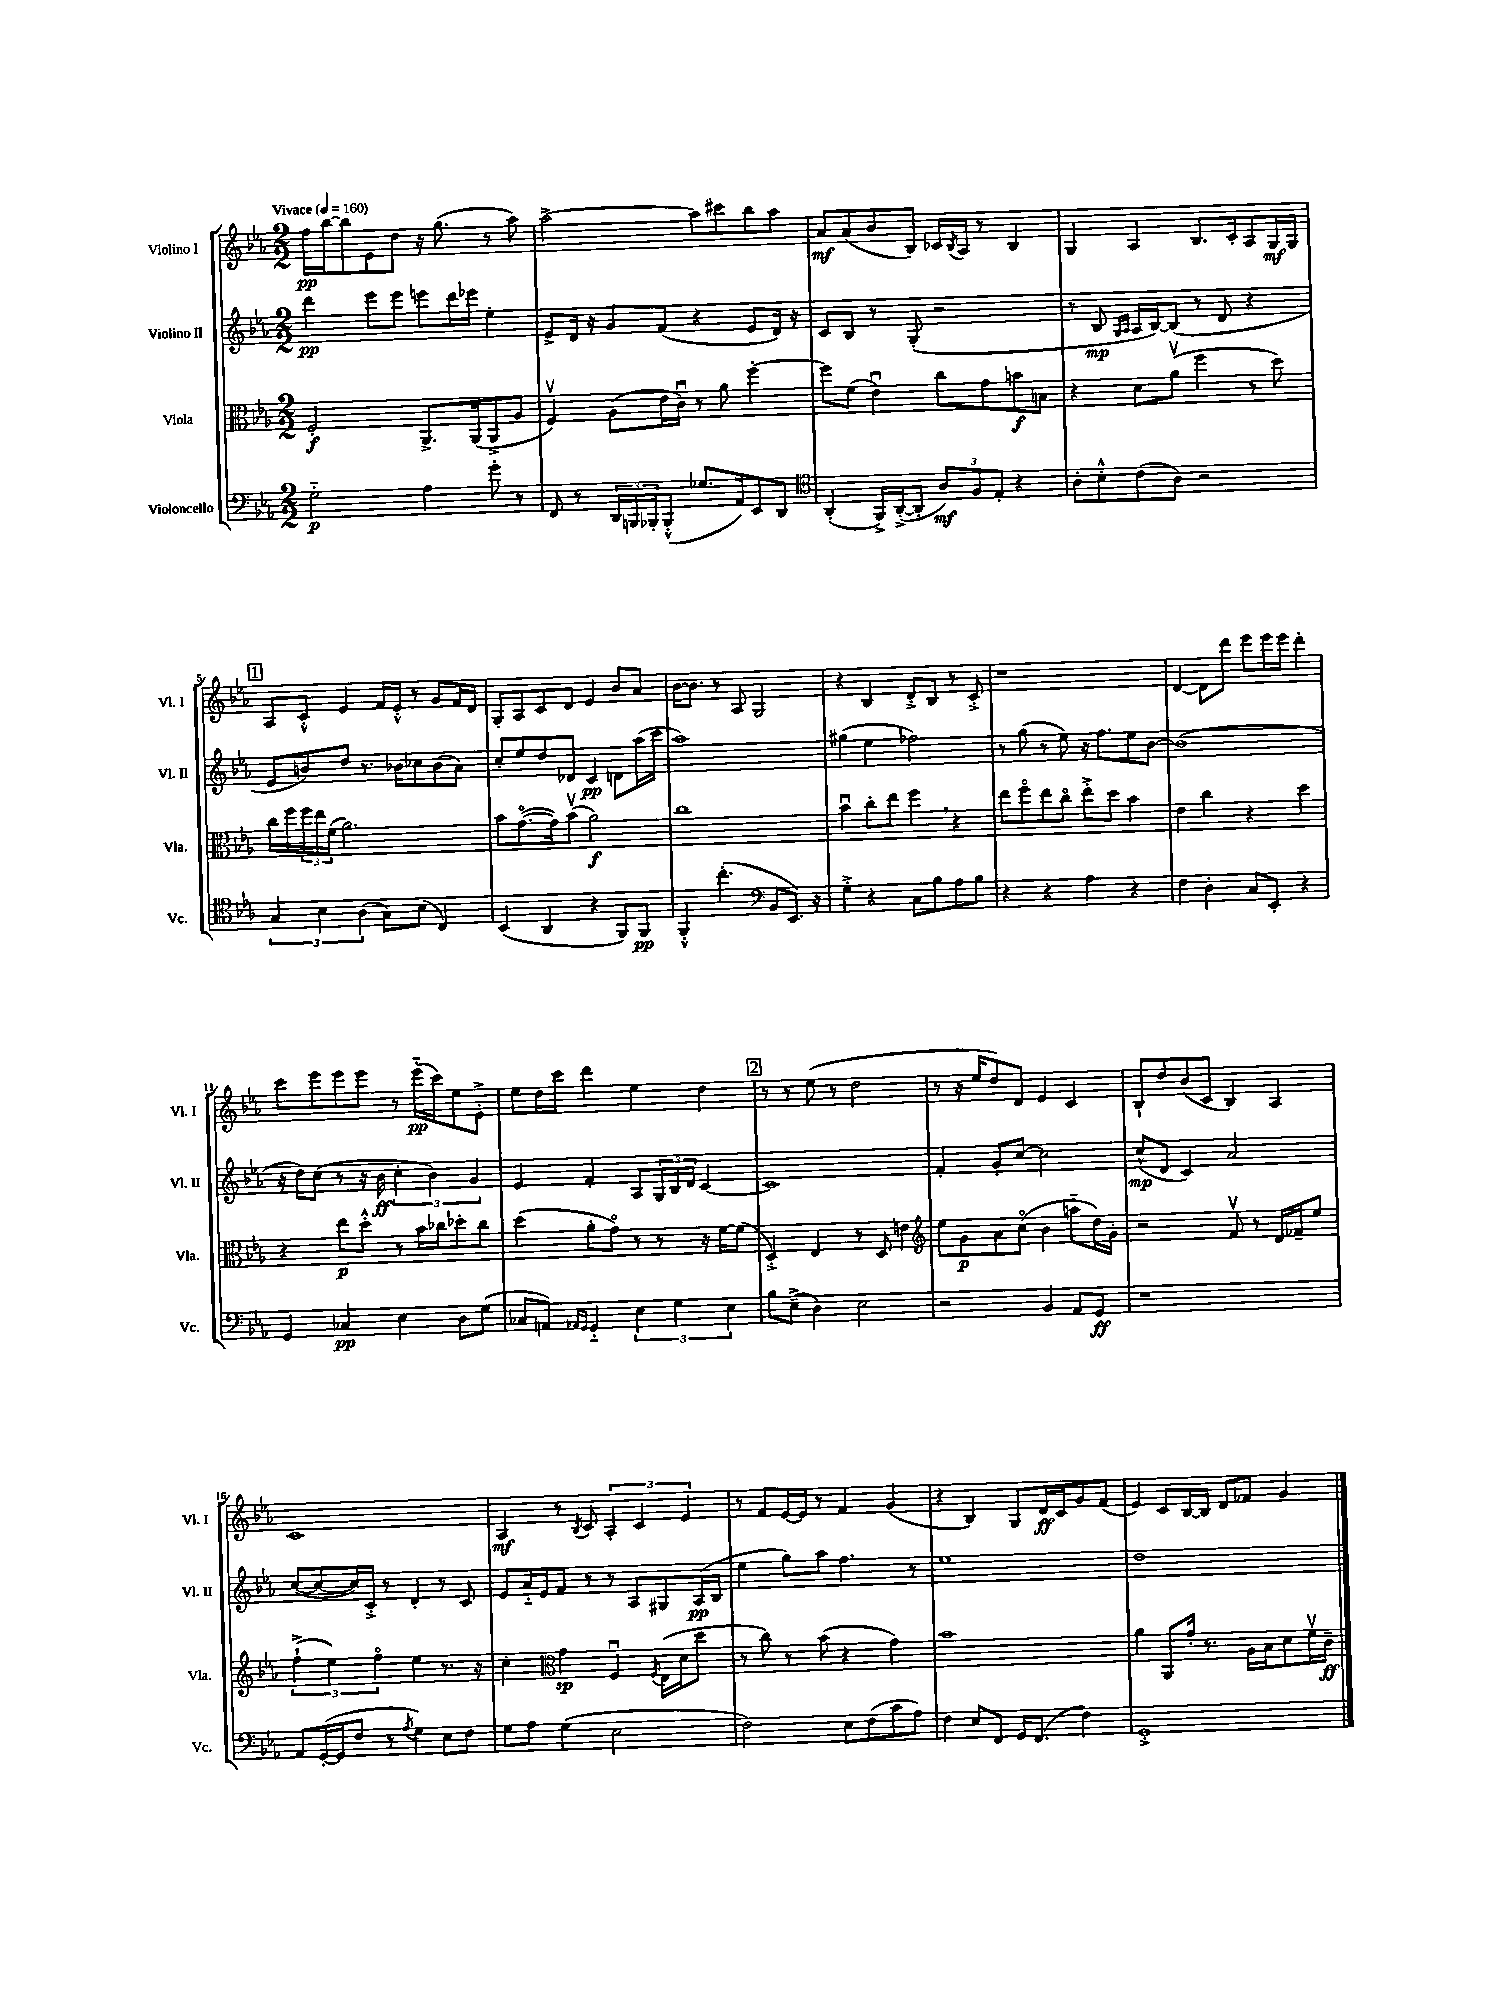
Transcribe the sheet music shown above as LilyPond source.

<<
\new StaffGroup <<
\new Staff = "s0" \with { instrumentName = "Violino I" shortInstrumentName = "Vl. I" } {
    \clef treble \key ees \major \numericTimeSignature \time 2/2 \tempo "Vivace" 4 = 160
    f''16\pp bes''16~ bes''8 ees'8 d''8 r16 g''8.( r8 aes''8) |
    aes''2~-> aes''8 cis'''8 bes''8 aes''8 |
    aes'8\mf aes'8( bes'8 bes8) ces'16 \acciaccatura { bes8 } aes16 r8 bes4 |
    g4 aes4 bes8. c'16-. aes8 g16\mf g16 |
    \mark \markup { \box "1" } aes8 c'8-.-^ ees'4 f'16 ees'16-.-^ r8 g'8 f'16 d'16 |
    g8-. aes8 c'8 d'8 ees'4 bes'8 aes'8 |
    bes'16~ bes'8. r8 aes8 g2 |
    r4 bes4 d'8-.-> bes8 r8 c'8-.-> |
    r1 |
    d'4~ d'8 d'''8 ees'''8 ees'''16 ees'''16 d'''4-. |
    c'''8 ees'''8 ees'''8 ees'''8 r8 ees'''16-_\pp( c'''16) ees''8 ees'8-.-> |
    ees''8 d''16 c'''16 d'''4 ees''4 d''4 |
    \mark \markup { \box "2" } r8 r8 ees''8( r8 d''2 |
    r8 r16 ees''16 d''8) d'8 ees'4 c'4 |
    bes8-! d''8 bes'8( c'8 bes4) aes4 |
    c'1 |
    aes4\mf r8 \acciaccatura { bes8 } c'8 \tuplet 3/2 { aes4-. c'4 ees'4 } |
    r8 f'8 ees'16~ ees'16 r8 f'4 g'4( |
    r4 bes4) g8 d'16\ff c'16 g'8 f'8( |
    ees'4) c'8 bes16~ bes16 d'8 fes'8 g'4 \bar "|." |
}
\new Staff = "s1" \with { instrumentName = "Violino II" shortInstrumentName = "Vl. II" } {
    \clef treble \key ees \major \numericTimeSignature \time 2/2
    d'''4\pp ees'''8 ees'''8 e'''8 d'''16 ees'''16 ees''4-. |
    ees'8-> d'16 r16 g'8 f'8( r4 ees'8 d'16) r16 |
    c'8 bes8 r8 g8-.( r2 |
    r8 bes8\mp \grace { g16 aes16 } aes16 bes16~) bes8( r8 d'8 r4 |
    \mark \markup { \box "1" } ees'8 b'8) d''8 r8. bes'16 ces''8 bes'8( aes'8) |
    c''8-. ees''8 d''8 des'8 c'4\pp d'8 aes''16( c'''16 |
    aes''1) |
    gis''4( ees''4 fes''2) |
    r8 g''8( r8 ees''8) r16 f''8. ees''8 bes'8~ |
    bes'1( |
    r16 d''16) c''8( r8 r16 bes'16\ff \tuplet 3/2 { c''4-. bes'4) g'4 } |
    ees'4 f'4-. aes8 \tuplet 3/2 { g16 bes16 d'16 } c'4~ |
    \mark \markup { \box "2" } c'1 |
    f'4-. g'8-. c''8~ c''2 |
    c''8-^\mp( d'8 c'4) aes'2 |
    c''8~( c''8~ c''16) c'16-.-> r8 d'4-. r8 c'8 |
    ees'8 aes'16-_ ees'16 f'8 r8 r8 aes8 gis8 aes16\pp( bes16 |
    ees''4 g''8) aes''8 f''4. r8 |
    ees''1 |
    d''1 \bar "|." |
}
\new Staff = "s2" \with { instrumentName = "Viola" shortInstrumentName = "Vla." } {
    \clef alto \key ees \major \numericTimeSignature \time 2/2
    f2-.\f aes,8.-> aes,16( aes,8-> aes8 |
    f4\upbow) aes8( ees'16 c'16\downbow) r8 aes'8 f''4~-. |
    f''8 f'8( ees'4\downbow) c''8 g'8 b'8\f b8 |
    r4 d'8 aes'8\upbow( f''4 r8 d''8) |
    \mark \markup { \box "1" } c''16 f''16 \tuplet 3/2 { f''16 ees''16 f'16( } aes'2.) |
    bes'8 g'8.~\flageolet( g'16) bes'8\upbow( aes'2\f) |
    c''1 |
    bes'4\downbow c''8-. ees''8 f''4 \breathe r4 |
    ees''8 f''8\flageolet ees''8 c''8\flageolet ees''8-.-> d''8 bes'4 |
    ees'4 c''4 r4 d''4 |
    r4 ees''8\p d''8-.-^ r8 bes'16 ces''16 des''8-. ces''8 |
    d''4( aes'8-. g'8\flageolet) r8 r8 r16 f'16~ f'8( |
    \mark \markup { \box "2" } d4-.->) ees4 r8 d8 e'4 |
    \clef treble ees''8 g'8\p aes'8 c''8\flageolet( bes'4 a''8-_ d''16) g'16-. |
    r2 f'8\upbow r8 d'16 fes'16-- ees''8 |
    \tuplet 3/2 { f''4-!->( ees''4) f''4\flageolet } ees''4 r8. r16 |
    c''4-. \clef alto g'4\sp f4\downbow \acciaccatura { f8 } ees16( d'16 d''8 |
    r8 c''8) r8 bes'8( r4 g'4) |
    bes'1 |
    aes'4 aes,8 g'16-. r8. aes16 bes16 d'8 f'16\upbow c'16--\ff \bar "|." |
}
\new Staff = "s3" \with { instrumentName = "Violoncello" shortInstrumentName = "Vc." } {
    \clef bass \key ees \major \numericTimeSignature \time 2/2
    g2-_\p aes4 g'8-. r8 |
    f,8 r8 \tuplet 3/2 { d,16 b,,16 bes,,16-. } bes,,8-.-^( ges8. aes,16) ees,8 d,8 |
    \clef tenor aes,4-.( f,16->) aes,16~-.->( aes,8-. \tuplet 3/2 { aes8\mf) f8 ees8-. } r4 |
    aes8-. bes8-.-^ c'8( aes8) r2 |
    \mark \markup { \box "1" } \tuplet 3/2 { g4 bes4 aes4( } g8) bes8( c4) |
    bes,4( aes,4 r4 f,8) f,8\pp |
    f,4-.-^ c''4.-.( \clef bass bes,8 ees,8.) r16 |
    g4-.-> r4 c8 bes8 aes8 bes8 |
    r4 r4 aes4 r4 |
    f4 d4-. c8 ees,8-. r4 |
    g,4 ces4\pp ees4 d8 g8( |
    ces8 a,8) \grace { aes,16 g,16 } g,4-_ \tuplet 3/2 { ees4 g4 ees4 } |
    \mark \markup { \box "2" } bes8 ees8--->( d4) ees2 |
    r2 bes,4 aes,8 g,8\ff |
    r1 |
    aes,8 g,16~-.( g,16 f8 r8 \acciaccatura { aes8 } g4) ees8 f8 |
    g8 aes8 g4( ees2 |
    f2) ees8 f8( c'8 aes8) |
    f4 ees8 f,8 g,16 f,8.( f4) |
    g,1-.-> \bar "|." |
}
>>
>>
